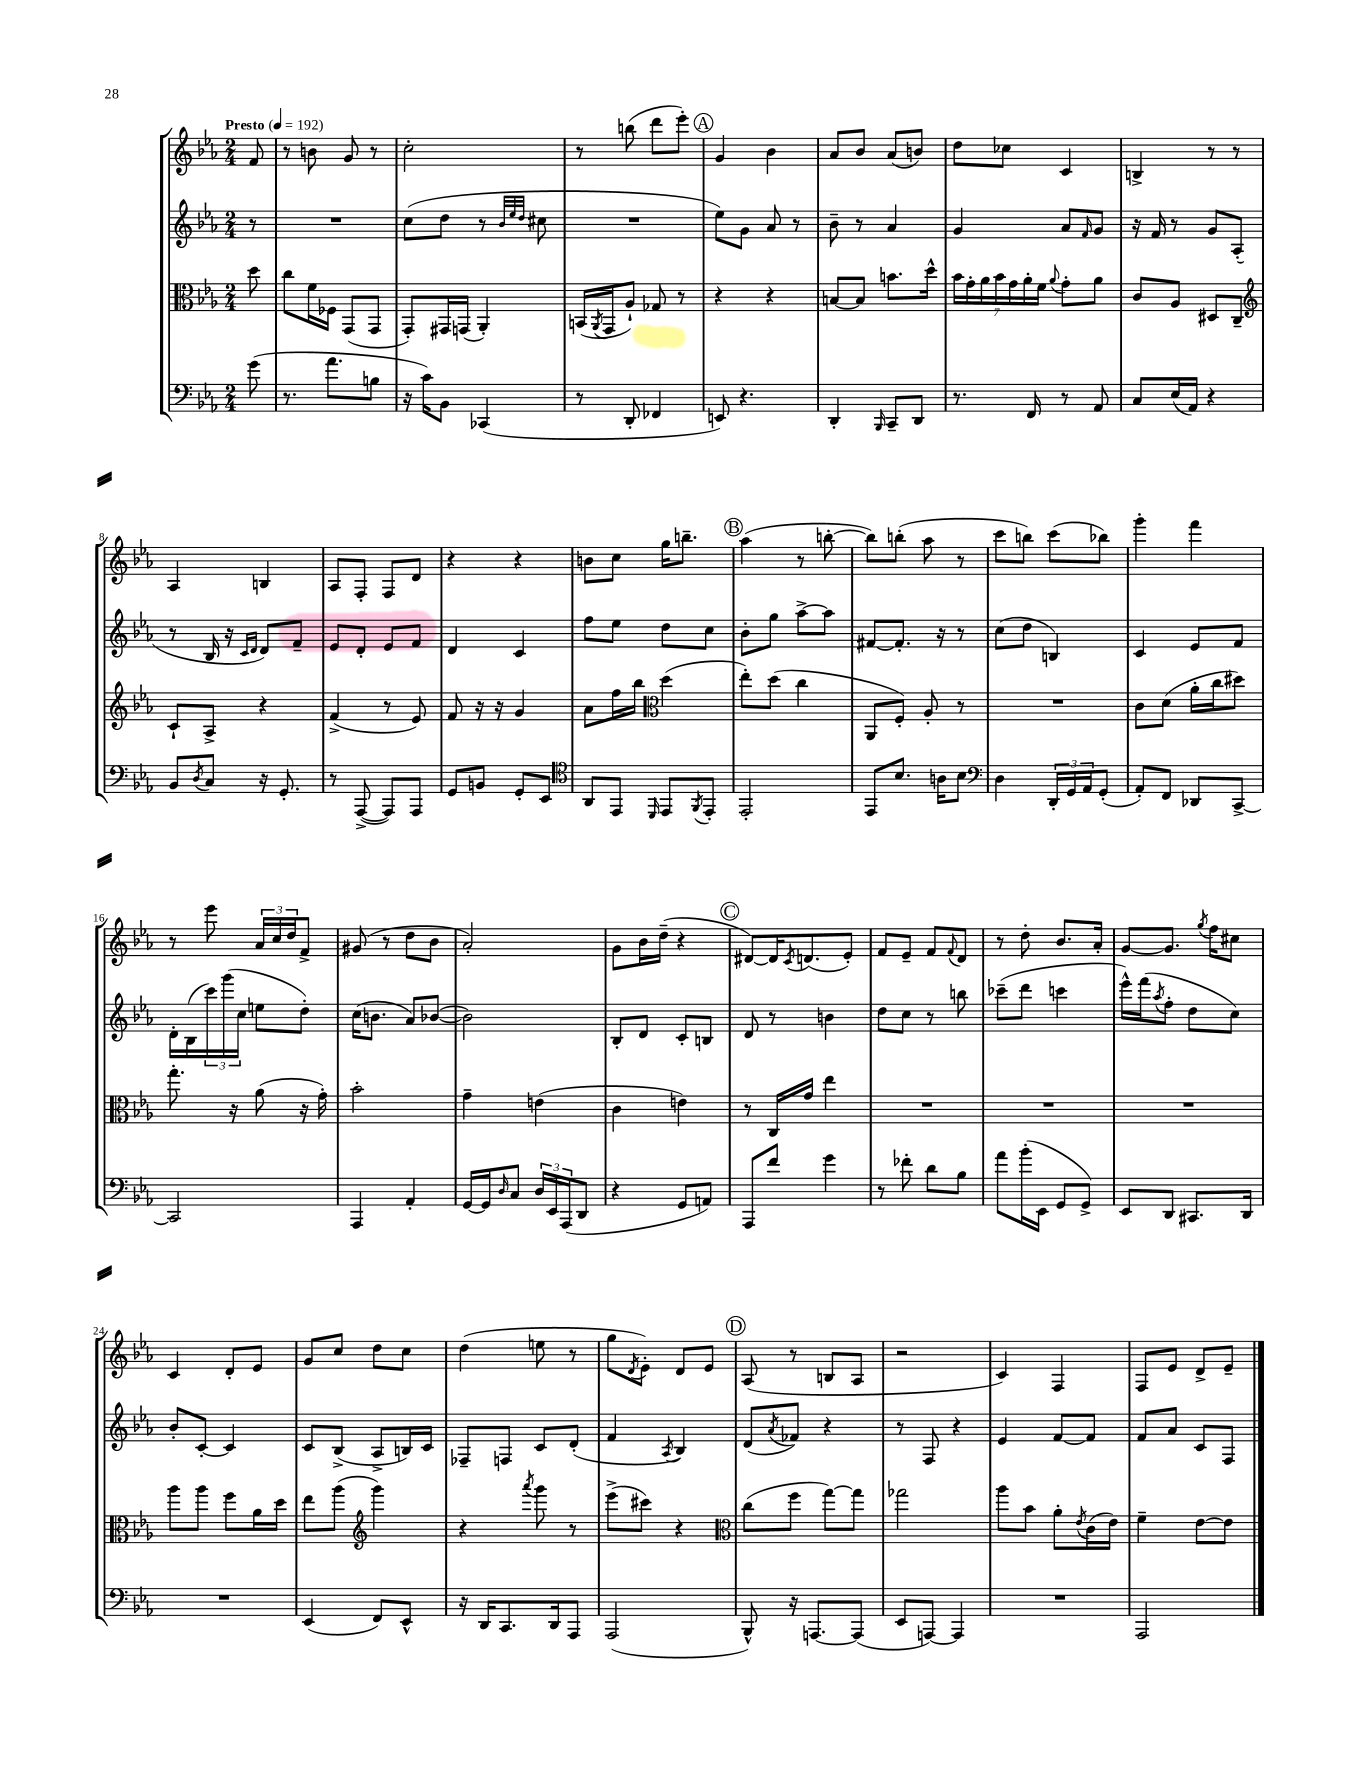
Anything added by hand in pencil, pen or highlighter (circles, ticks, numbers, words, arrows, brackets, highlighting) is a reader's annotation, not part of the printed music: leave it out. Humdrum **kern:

**kern	**kern	**kern	**kern
*staff4	*staff3	*staff2	*staff1
*clefF4	*clefC3	*clefG2	*clefG2
*k[b-e-a-]	*k[b-e-a-]	*k[b-e-a-]	*k[b-e-a-]
*M2/4	*M2/4	*M2/4	*M2/4
*MM192	*MM192	*MM192	*MM192
(8g	8dd	8r	8f
=	=	=	=
8.r	8cc	2r	8r
.	16f	.	8b
8.a-	16F-	.	.
.	(8GG	.	8g
8B	8GG	.	8r
=	=	=	=
16r	8GG')	(8cc	2cc'
16c)	.	.	.
8BB-	16GG#	8dd	.
.	(16GG	.	.
(4CC-	4AA-')	8r	.
.	.	32qqb-	.
.	.	32qqee-	.
.	.	32qqdd	.
.	.	8cc#	.
=	=	=	=
8r	(16BB	2r	8r
.	8qAA-	.	.
.	16GG	.	.
8DD'	8A-`)	.	(8bb
4FF-	8G-	.	8ddd
.	8r	.	8eee-')
=	=	=	=
8EE)	4r	8ee-)	4g
4.r	.	8g	.
.	4r	8a-	4b-
.	.	8r	.
=	=	=	=
4DD'	[8B	8b-~	8a-
.	8B]	8r	8b-
16qqBBB-	.	.	.
8CC~	8.b	4a-	(8a-
8DD	.	.	8b)
.	16dd^^	.	.
=	=	=	=
8.r	28b-	4g	8dd
.	28g'	.	.
.	28a-	.	.
.	28b-	.	.
.	.	.	8cc-
.	28g	.	.
.	28a-'	.	.
16FF	.	.	.
.	28f	.	.
.	8qqa-	.	.
8r	8g'	8a-	4c
.	.	16qqf	.
8AA-	8a-	8g	.
=	=	=	=
8C	8c	16r	4B^
.	.	16f	.
(16E-	8A-	8r	.
16AA-)	.	.	.
4r	8D#	8g	8r
.	8C~	(8A-'	8r
=	=	=	=
*	*clefG2	*	*
8BB-	8c`	8r	4A-
8qD	.	.	.
8C	8A-^	16B-	.
.	.	16r	.
.	.	16qqc	.
.	.	16qqd	.
16r	4r	8d)	4B
8.GG'	.	.	.
.	.	8f~	.
=	=	=	=
8r	(4f^	8e-	8A-
([8AAA-^	.	8d'	8F'
8AAA-])	8r	8e-	8F
8AAA-	8e-)	8f	8d
=	=	=	=
8GG	8f	4d	4r
8BB	16r	.	.
.	16r	.	.
8GG'	4g	4c	4r
8EE-	.	.	.
=	=	=	=
*clefC4	*	*	*
8AA-	8a-	8ff	8b
8EE-	16ff	8ee-	8cc
.	16bb-	.	.
*	*clefC3	*	*
16qqDD	.	.	.
8EE-	(4dd	8dd	16gg
.	.	.	8.bb~
8qFF	.	.	.
8EE-'	.	8cc	.
=	=	=	=
2EE-'	8ee-')	8b-'	(4aa-
.	(8dd	8gg	.
.	4cc	[8aa-^	8r
.	.	8aa-]	[8bb'
=	=	=	=
8EE-	8AA-	[8f#	8bb])
8.B-	8F')	8.f#']	(8bb'
.	8A-'	.	8aa-
16A	.	16r	.
8B-	8r	8r	8r
=	=	=	=
*clefF4	*	*	*
4D	2r	(8cc	8ccc
.	.	8dd	8bb)
24DD'	.	4B)	(8ccc
24GG	.	.	.
24AA-	.	.	.
(8GG'	.	.	8bb-)
=	=	=	=
8AA-')	8c	4c	4ggg'
8FF	(8d	.	.
8DD-	16a-'	8e-	4fff
.	16cc	.	.
[8CC^	8dd#)	8f	.
=	=	=	=
2CC]	8.gg'	16d'	8r
.	.	(16B-	.
.	.	24ccc)	8eee-
.	.	(24ggg	.
.	16r	.	.
.	.	24cc	.
.	(8a-	8ee	24a-
.	.	.	24cc
.	.	.	24dd
.	16r	8dd')	8f^
.	16g')	.	.
=	=	=	=
4AAA-	2b-'	(16cc	(8g#
.	.	8.b	.
.	.	.	8r
4AA-'	.	8a-)	8dd
.	.	([8b-	8b-
=	=	=	=
[16GG	4g~	2b-])	2a-')
16GG]	.	.	.
16qqD	.	.	.
8C	.	.	.
24D	(4e	.	.
24EE-	.	.	.
(24AAA-	.	.	.
8DD	.	.	.
=	=	=	=
4r	4c	8B-'	8g
.	.	8d	16b-
.	.	.	(16dd~
8GG	4e)	8c'	4r
8AA)	.	8B	.
=	=	=	=
8AAA-	8r	8d	[8d#)
8f	16C	8r	16d#]
.	.	.	8qc
.	16g	.	(8.d
4g	4ee-	4b	.
.	.	.	8e-')
=	=	=	=
8r	2r	8dd	8f
8f-'	.	8cc	8e-~
8d	.	8r	8f
.	.	.	8qqf
8B-	.	8bb	8d
=	=	=	=
8a-	2r	(8ccc-~	8r
(16b-'	.	8ddd	8dd'
16EE-	.	.	.
8GG	.	4ccc	8.b-
8GG^)	.	.	.
.	.	.	16a-'
=	=	=	=
8EE-	2r	16eee-^^)	[8g
.	.	(16fff	.
.	.	8qaa-	.
8DD	.	8ff'	8.g]
8.CC#	.	8dd	.
.	.	.	8qgg
.	.	.	16ff
.	.	8cc)	8cc#
16DD	.	.	.
=	=	=	=
2r	8aa-	8b-'	4c
.	8aa-	[8c'	.
.	8ff	4c]	8d'
.	16a-	.	8e-
.	16dd	.	.
=	=	=	=
(4EE-	8ee-	8c	8g
.	(8aa-	(8B-^	8cc
*	*clefG2	*	*
8FF)	4ggg)	8A-^	8dd
8EE-^^	.	16B)	8cc
.	.	16c	.
=	=	=	=
16r	4r	8F-~	(4dd
16DD	.	.	.
8.CC	.	8F	.
.	8qaaa-	.	.
.	8ggg	8c	8ee
16DD	.	.	.
8AAA-	8r	(8d'	8r
=	=	=	=
(2AAA-	(8eee-^	4f	8gg
.	.	.	8qd
.	8ccc#)	.	8e-')
.	.	8qA-	.
.	4r	4B-)	8d
.	.	.	8e-
=	=	=	=
*	*clefC3	*	*
8BBB-^^)	(8cc	(8d	(8A-
.	.	8qa-	.
16r	8ff	8f-)	8r
[8.AAA	.	.	.
.	[8gg)	4r	8B
(8AAA]	8gg]	.	8A-
=	=	=	=
8EE-	2gg-	8r	2r
[8AAA)	.	8F	.
4AAA]	.	4r	.
=	=	=	=
2r	8aa-	4e-	4c)
.	8b-	.	.
.	8a-'	[8f	4F
.	8qe-	.	.
.	(16c	8f]	.
.	16e-)	.	.
=	=	=	=
2AAA-	4f~	8f	8F
.	.	8a-	8e-
.	[8e-	8c	8d^
.	8e-]	8F	8e-~
==	==	==	==
*-	*-	*-	*-
